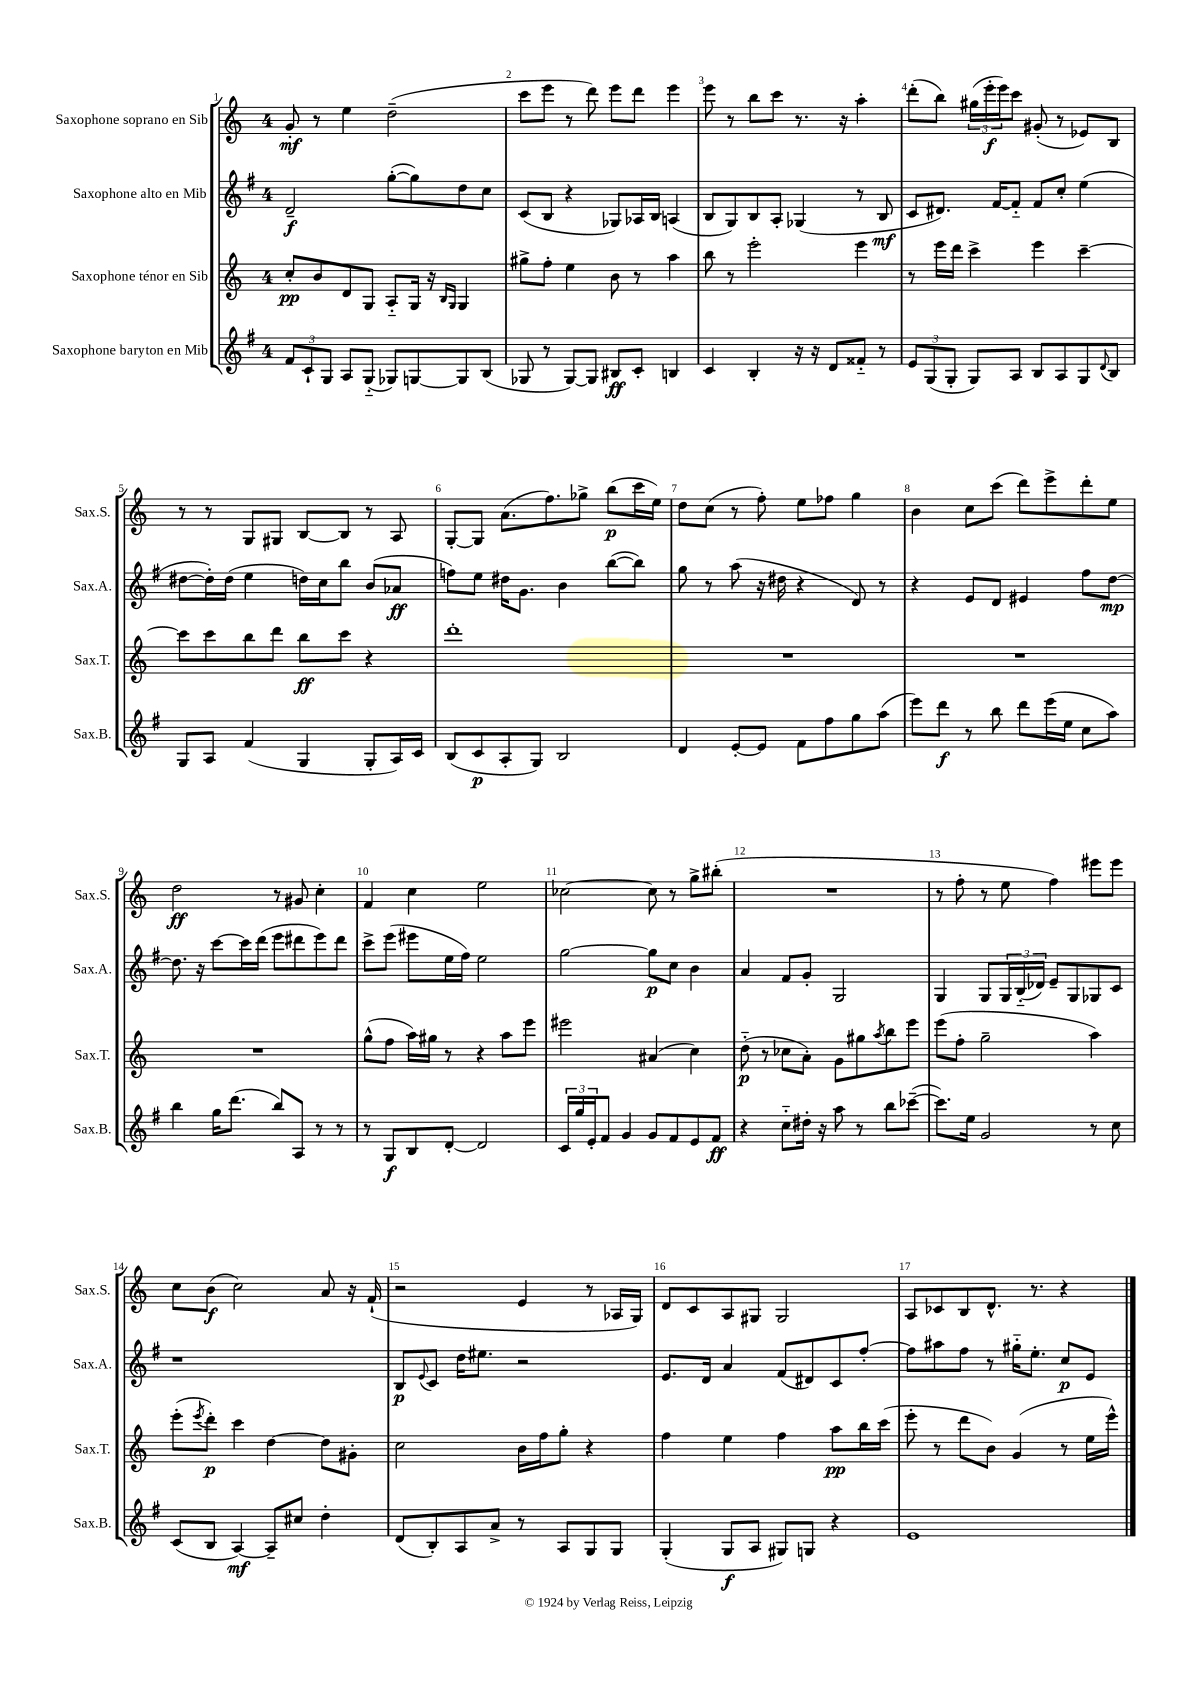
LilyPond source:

<<
\new StaffGroup <<
\new Staff = "s0" \with { instrumentName = "Saxophone soprano en Sib" shortInstrumentName = "Sax.S." } {
    \clef treble \key c \major \once \override Staff.TimeSignature.style = #'single-digit \time 4/4
    g'8-.\mf r8 e''4 d''2--( |
    c'''8 e'''8 r8 d'''8) e'''8 d'''8 e'''4 |
    e'''8 r8 b''8 c'''8 r8. r16 a''4-. |
    d'''8-.( b''8) \tuplet 3/2 { gis''16( e'''16-.\f e'''16) } c'''8 gis'8-.( r8 ees'8) b8 |
    r8 r8 g8 gis8 b8~ b8 r8 a8 |
    g8~-. g8 a'8.( f''8.) ges''8-> b''8\p( c'''16 e''16) |
    d''8 c''8( r8 f''8-.) e''8 fes''8 g''4 |
    b'4 c''8 c'''8( d'''8) e'''8-> d'''8-. e''8 |
    d''2\ff r8 gis'8 c''4-. |
    f'4 c''4 e''2 |
    ces''2~ ces''8 r8 g''8-> bis''8-.( |
    R1 |
    r8 f''8-. r8 e''8 f''4) eis'''8 eis'''8 |
    c''8 b'8\f( c''2) a'8 r16 f'16-!( |
    r2 e'4 r8 aes16 g16) |
    d'8 c'8 a8 gis8 gis2 |
    a8 ces'8 b8 d'8.-^ r8. r4 \bar "|." |
}
\new Staff = "s1" \with { instrumentName = "Saxophone alto en Mib" shortInstrumentName = "Sax.A." } {
    \clef treble \key g \major \once \override Staff.TimeSignature.style = #'single-digit \time 4/4
    d'2--\f g''8~-.( g''8) d''8 c''8 |
    c'8( b8 r4 ges8) aes16 b16 a4( |
    b8 g8) b8 a8-. ges4( r8 b8\mf |
    c'8 dis'8.) fis'16~ fis'8-_ fis'8 c''8-. e''4( |
    dis''8~ dis''16-.) dis''16( e''4 d''16) c''16 b''8 b'8( aes'8\ff |
    f''8) e''8 dis''16 g'8. b'4 b''8~( b''8) |
    g''8 r8 a''8( r16 dis''16 r4 d'8) r8 |
    r4 e'8 d'8 eis'4 fis''8 d''8~\mp |
    d''8. r16 c'''8~ c'''16 d'''16( e'''8 dis'''8 e'''8) dis'''8 |
    c'''8-> e'''8( eis'''8 e''16 fis''16) e''2 |
    g''2~ g''8\p c''8 b'4 |
    a'4 fis'8 g'8-. g2 |
    g4 g8 \tuplet 3/2 { g16 b16-_( des'16) } e'8-- g8 ges8 c'8 |
    r1 |
    b8\p \appoggiatura { e'8 } c'8 d''16 eis''8. r2 |
    e'8. d'16 a'4 fis'8( dis'8) c'8 fis''8~-. |
    fis''8 ais''8 fis''8 r8 gis''16-_ e''8.-. c''8\p e'8 \bar "|." |
}
\new Staff = "s2" \with { instrumentName = "Saxophone ténor en Sib" shortInstrumentName = "Sax.T." } {
    \clef treble \key c \major \once \override Staff.TimeSignature.style = #'single-digit \time 4/4
    c''8-.\pp b'8 d'8 g8 a8-_ g16 r16 \grace { b16 g16 } g4 |
    gis''8-> f''8-. e''4 b'8 r8 a''4 |
    b''8 r8 e'''2-. e'''4 |
    r8 e'''16 d'''16 c'''4-> e'''4 c'''4~-- |
    c'''8 c'''8 b''8 d'''8 b''8\ff c'''8 r4 |
    d'''1-. |
    R1 |
    R1 |
    R1 |
    g''8-^( f''8 a''16) gis''16 r8 r4 a''8 e'''8 |
    eis'''2 ais'4( c''4) |
    d''8-_\p( r8 ces''8 a'8-.) g'8 gis''8 \acciaccatura { a''8 } b''8 e'''8 |
    e'''8( f''8-. g''2-- a''4) |
    e'''8-.( \acciaccatura { e'''8 } d'''8-.\p) c'''4 d''4~ d''8 gis'8-. |
    c''2 b'16 f''16 g''8-. r4 |
    f''4 e''4 f''4 a''8\pp b''16 c'''16( |
    e'''8-. r8 d'''8 b'8) g'4( r8 e''16 e'''16-^) \bar "|." |
}
\new Staff = "s3" \with { instrumentName = "Saxophone baryton en Mib" shortInstrumentName = "Sax.B." } {
    \clef treble \key g \major \once \override Staff.TimeSignature.style = #'single-digit \time 4/4
    \tuplet 3/2 { fis'8 c'8-! g8 } a8 g8-_( ges8) g8~ g8 b8( |
    ges8 r8 ges8~) ges8 bis8\ff c'8-. b4 |
    c'4 b4-. r16 r16 d'8 fisis'8-_ r8 |
    \tuplet 3/2 { e'8 g8( g8-. } g8) a8 b8 a8 g8 \appoggiatura { d'8 } b8 |
    g8 a8 fis'4( g4 g8-. a16) c'16 |
    b8( c'8\p a8-. g8) b2 |
    d'4 e'8~-. e'8 fis'8 fis''8 g''8 a''8( |
    e'''8) d'''8\f r8 b''8 d'''8 e'''16( e''16 c''8 a''8) |
    b''4 g''16 d'''8.( b''8) a8 r8 r8 |
    r8 g8\f b8 d'8~-. d'2 |
    \tuplet 3/2 { c'16 g''16 e'16-. } fis'8 g'4 g'8 fis'8 e'8 fis'8\ff |
    r4 c''8-_ dis''16-. r16 a''8 r8 b''8 ces'''8~--( |
    ces'''8.) e''16 g'2 r8 c''8 |
    c'8( b8 a4~\mf) a8-- cis''8 d''4-. |
    d'8( b8-.) a8 a'8-> r8 a8 g8 g8 |
    g4-.( g8\f a8 gis8) g8 r4 |
    e'1 \bar "|." |
}
>>
>>
\layout { \context { \Score \override BarNumber.break-visibility = ##(#f #t #t) barNumberVisibility = #all-bar-numbers-visible } }
